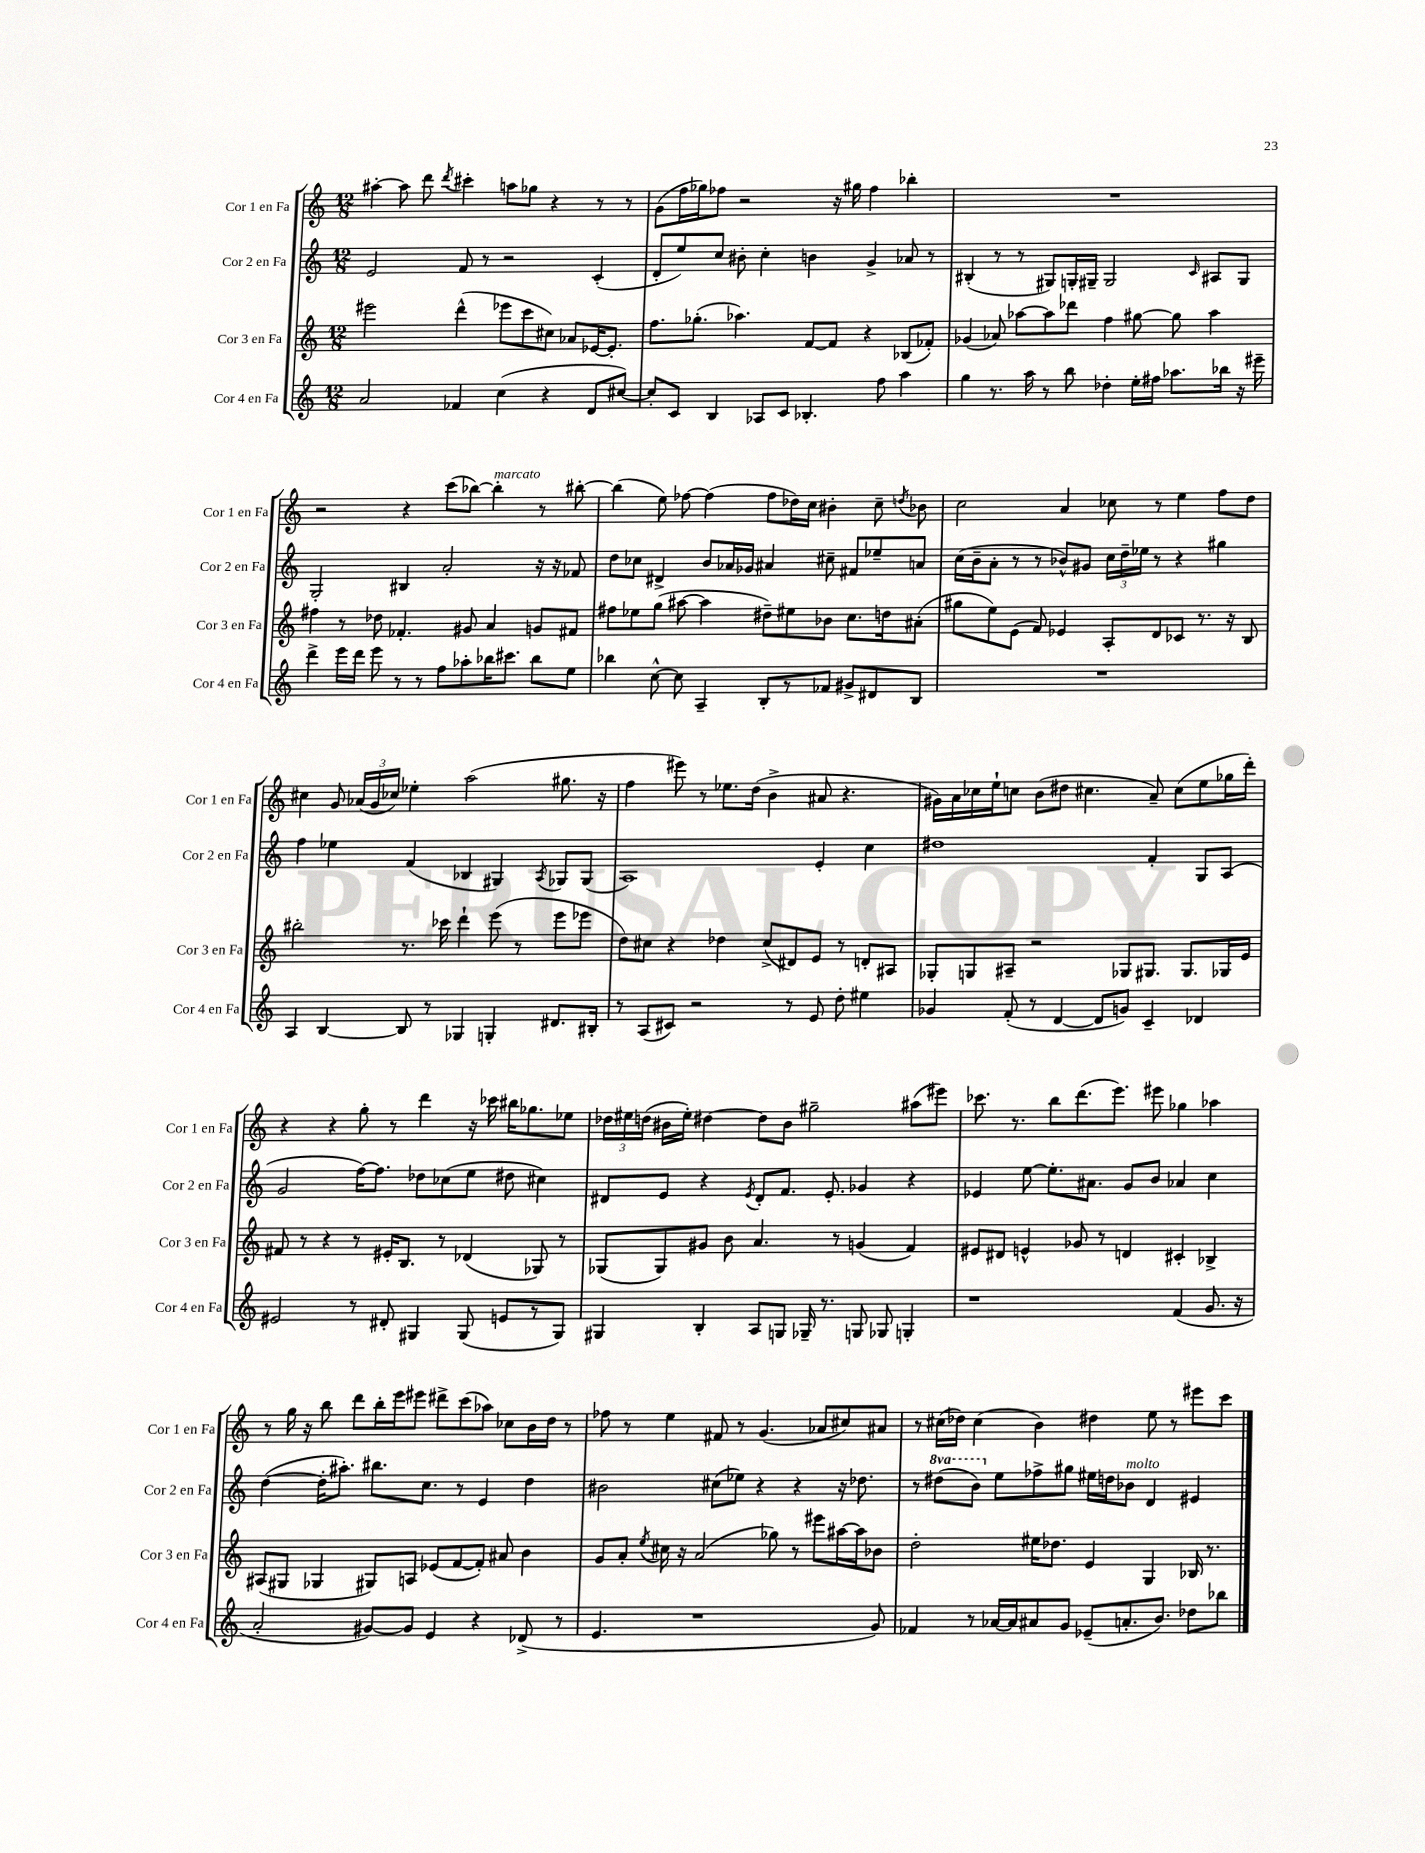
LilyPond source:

<<
\new StaffGroup <<
\new Staff = "s0" \with { instrumentName = "Cor 1 en Fa" shortInstrumentName = "Cor 1 en Fa" } {
    \clef treble \key c \major \numericTimeSignature \time 12/8
    \autoBeamOff ais''4~-. ais''8 d'''8 \acciaccatura { d'''8 } cis'''4-. a''8[ ges''8] r4 r8 r8 |
    g'8[( f''16 ges''16) fes''8] r2 r16 gis''16 fes''4 bes''4-. |
    R1. |
    r2 r4 c'''8[( bes''8]~) bes''4-.^\markup { \italic "marcato" } r8 bis''8~-. |
    bis''4( e''8) fes''8~ fes''4( fes''8[ des''16) c''16] bis'4-. c''8-- \acciaccatura { d''8 } bes'8 |
    c''2 a'4 ces''8 r8 e''4 f''8[ d''8] |
    cis''4 g'8 \tuplet 3/2 { aes'16[( g'16 ces''16]) } ees''4-. a''2( gis''8. r16 |
    f''4 eis'''8) r8 ees''8.[ d''16]( b'4-> ais'8 r4. |
    gis'16[) a'16 ces''16 e''16-! c''8] b'8[( dis''8] cis''4. a'8--) cis''8[( e''8 ges''16 d'''16]-.) |
    r4 r4 g''8-. r8 d'''4 r16 ces'''16 bis''16[ ges''8. ees''8] |
    \tuplet 3/2 { des''16[ eis''16 d''16]( } bis'16[ eis''16]-.) dis''4~ dis''8[ bis'8] gis''2-- ais''8[( eis'''8]) |
    ces'''8. r8. b''8[ d'''8.( e'''8.]) eis'''8 ges''4 aes''4 |
    r8 g''16 r16 b''8 d'''8[ b''16-. e'''16 eis'''8] dis'''8[-> c'''8( aes''8]) ces''8[ b'16 d''16] r8 |
    fes''8 r8 e''4 fis'8 r8 g'4.( aes'8[ cis''8) ais'8] |
    r8 cis''16[( des''16]) cis''4( b'4) dis''4 e''8 r8 eis'''8[ c'''8] \bar "|." |
}
\new Staff = "s1" \with { instrumentName = "Cor 2 en Fa" shortInstrumentName = "Cor 2 en Fa" } {
    \clef treble \key c \major \numericTimeSignature \time 12/8 \set Staff.ottavationMarkups = #ottavation-simple-ordinals
    \autoBeamOff e'2 f'8 r8 r2 c'4-.( |
    d'8[-. e''8) c''8] bis'8-. c''4-. b'4 g'4-> aes'8 r8 |
    bis4-.( r8 r8 gis8[) g16-. gis16]-- gis2 \grace { c'16 } ais8[ gis8] |
    g2-. bis4 a'2-. r16 r16 fes'8 |
    d''8[ ces''8] dis'4-> b'8[ aes'16 ges'16] ais'4 cis''8-- fis'8[ ees''8-- a'8] |
    c''16[( b'16-- a'8]-. r8 r8 bes'8[-^) gis'8] \tuplet 3/2 { c''16[ d''16-- ees''16] } r8 r4 gis''4 |
    f''4 ees''4 f'4( bes4 gis4) \acciaccatura { a8 } ges8[ ges8]( |
    a1) e'4-. c''4 |
    dis''1 f'4-. g8[ a8]( |
    g'2 f''16[~) f''8.] des''8[ ces''8( e''8] dis''8 cis''4) |
    dis'8[ e'8] r4 \acciaccatura { e'8 } dis'8[-. f'8.] e'8.-. ges'4 r4 |
    ees'4 e''8~ e''8.[-. ais'8.] g'8[ b'8] aes'4 c''4 |
    d''4~( d''16[-. ais''8.]-.) bis''8.[ c''8.] r8 e'4 d''4 |
    bis'2 cis''8[( ees''8]) r4 r4 r16 des''8. |
    r8 \ottava #1 dis'''8[( b''8]) \ottava #0 e''8[ fes''8-> gis''8] eis''16[ d''!16 bes'8]^\markup { \italic "molto" } d'4 eis'4 \bar "|." |
}
\new Staff = "s2" \with { instrumentName = "Cor 3 en Fa" shortInstrumentName = "Cor 3 en Fa" } {
    \clef treble \key c \major \numericTimeSignature \time 12/8
    \autoBeamOff eis'''2 d'''4-^( ees'''8[ c'''8 cis''8]) aes'8[ ees'16~ ees'8.]-. |
    f''8.[ ges''8.]-.( aes''4.) f'8[~ f'8] r4 bes8[( fes'8]-.) |
    ges'4( aes'8) aes''8[~ aes''8 des'''8] f''4 gis''8~ gis''8 aes''4 |
    fis''4 r8 des''8 fes'4.-. gis'8 a'4 g'8[ fis'8] |
    fis''8[ ees''8 g''8]( ais''8~ ais''4 dis''8[--) eis''8 bes'8] c''8.[ d''16 ais'8]-.( |
    gis''8[ e''8) e'8]( f'8) ees'4 a8[-. d'8 ces'8] r8. r16 b8 |
    bis''2-. r8. ces'''16 d'''4-! e'''8( r8 e'''8[ ees'''8] |
    d''8[) cis''8] r4 des''4 cis''8[->( dis'8) e'8] r8 d'8[-. ais8] |
    ges8[-. g8 ais8]-- r2 ges8[ gis8.] gis8.[ ges16 e'16] |
    fis'8 r8 r4 r8 eis'16[-. b8.] r8 des'4( ges8) r8 |
    ges8[( ges8) gis'8] b'8 a'4. r8 g'4( f'4) |
    eis'8[ dis'8] e'4-^ ges'8 r8 d'4 cis'4-. bes4-> |
    ais8[( gis8] ges4 gis8[) a8] ees'8[( f'8~ f'8]-.) ais'8 b'4 |
    g'8[ a'8]-. \acciaccatura { e''8 } cis''16 r16 a'2( ges''8) r8 eis'''8[ ais''16~ ais''16 bes'8] |
    d''2-. eis''16[ des''8.] e'4 g4 bes16 r8. \bar "|." |
}
\new Staff = "s3" \with { instrumentName = "Cor 4 en Fa" shortInstrumentName = "Cor 4 en Fa" } {
    \clef treble \key c \major \numericTimeSignature \time 12/8
    \autoBeamOff a'2 fes'4 c''4( r4 d'8[ cis''8]~) |
    cis''8[-. c'8] b4 aes8[ c'8] bes4.-. f''8 a''4 |
    g''4 r8. a''16 r8 b''8 des''4-. e''16[-. fis''16] aes''8.[ bes''16] r16 eis'''16-- |
    d'''4-> e'''16[ d'''16] e'''8 r8 r8 f''8[ aes''8-. bes''16 cis'''8.] bes''8[ e''8] |
    bes''4 c''8~-^ c''8 a4-- b8[-. r8 fes'8] gis'8[-> dis'8 b8] |
    R1. |
    a4 b4~ b8 r8 ges4 g4-. dis'8.[ bis16]-. |
    r8 a8[( cis'8]) r2 r8 e'8 d''8-. eis''4 |
    ges'4 f'8-.( r8 d'4~ d'8[ g'8]) c'4-- des'4 |
    eis'2 r8 dis'8-. gis4 gis8( e'8[ r8 gis8]) |
    gis4 b4-. a8[ g8] ges16-- r8. g8 ges8 g4-. |
    r1 f'4( g'8. r16 |
    a'2-. gis'8[~) gis'8] e'4 r4 des'8->( r8 |
    e'4. r1 g'8) |
    fes'4 r8 aes'16[~ aes'16 ais'8 g'8] ees'8[--( a'8.-. b'8.]) des''8[ bes''8] \bar "|." |
}
>>
>>
\layout { \context { \Score \remove "Bar_number_engraver" } }
